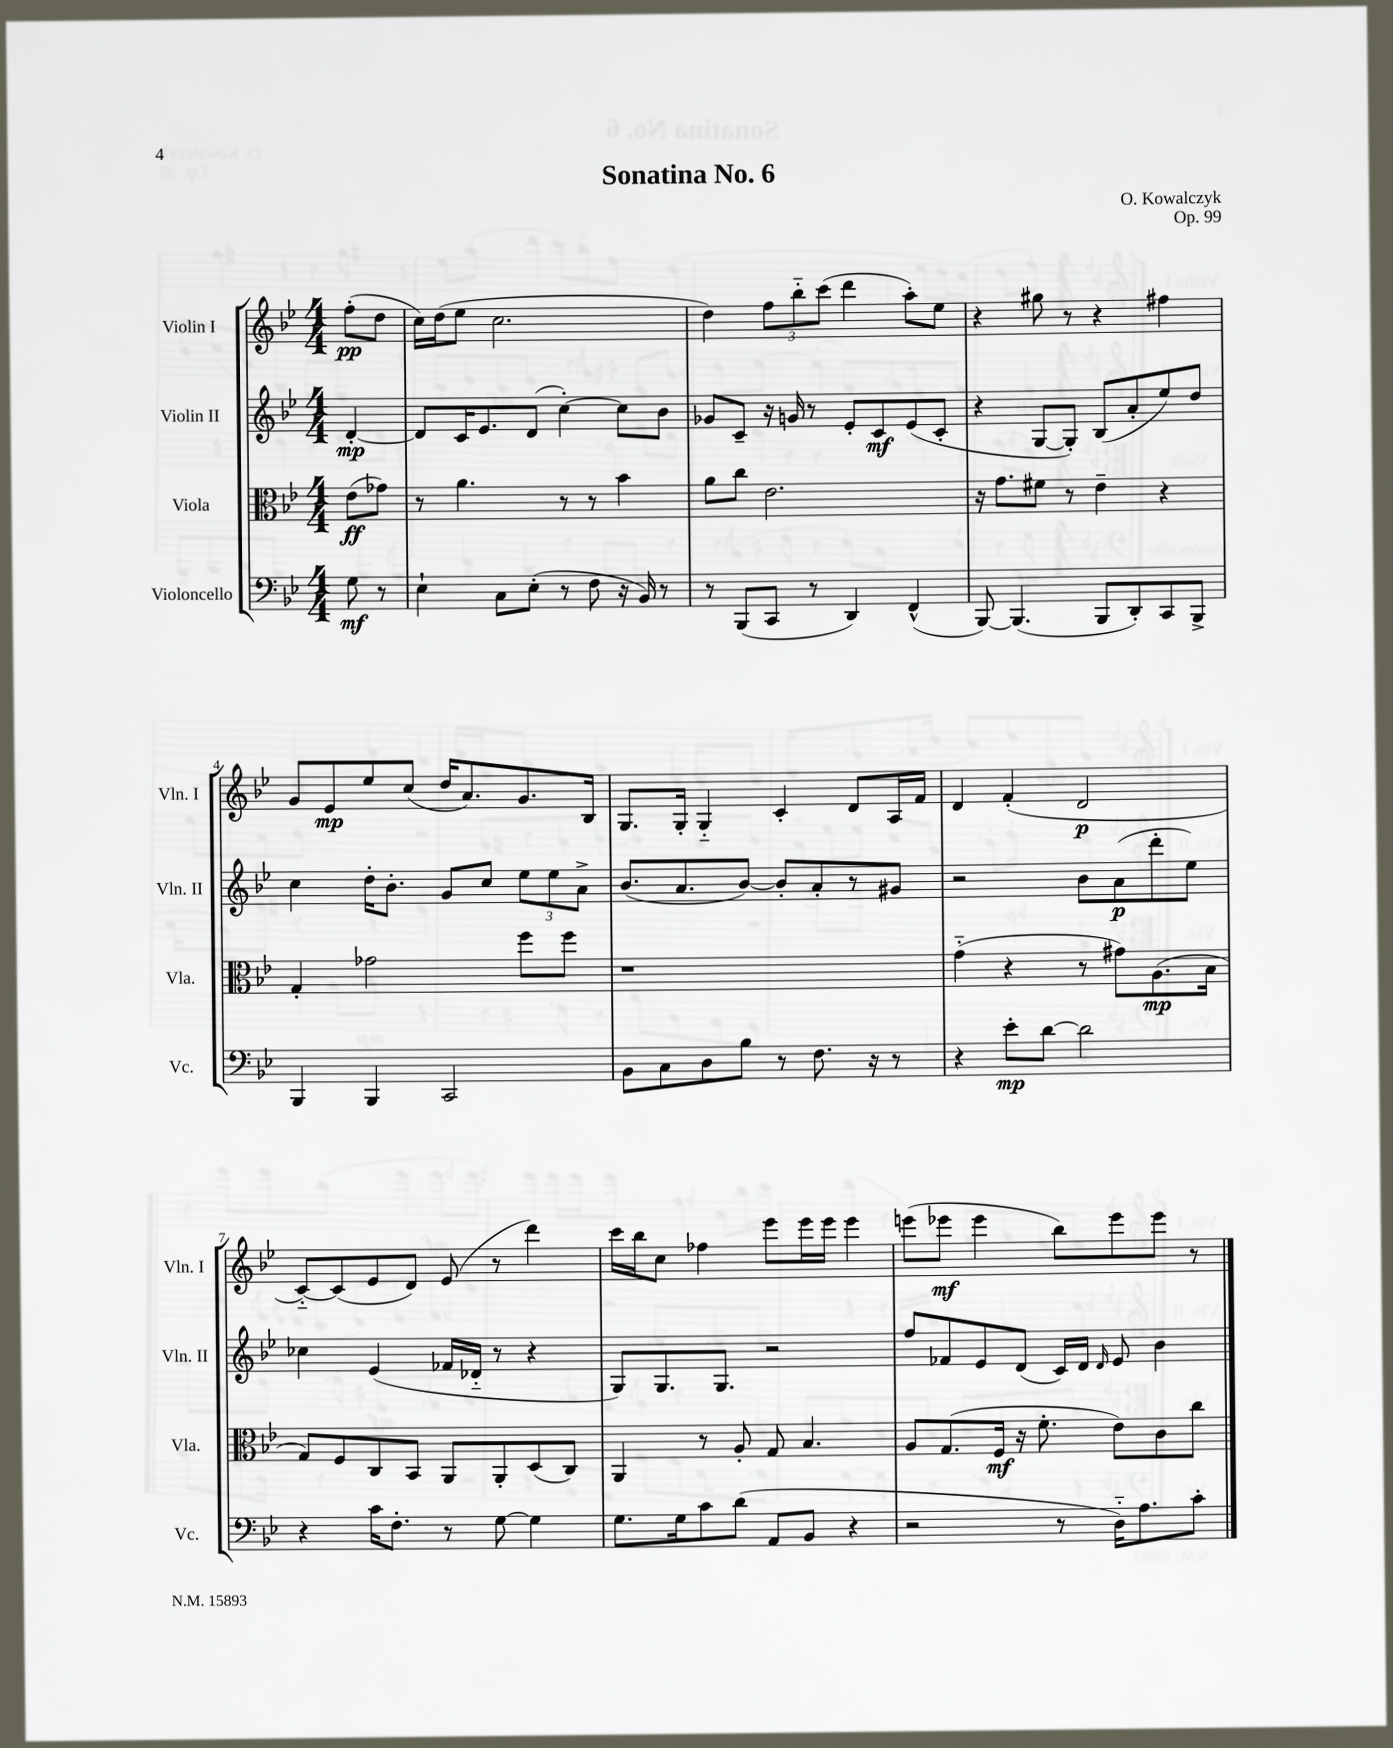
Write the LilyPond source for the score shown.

\header { title = "Sonatina No. 6" composer = "O. Kowalczyk" opus = "Op. 99" }
<<
\new StaffGroup <<
\new Staff = "s0" \with { instrumentName = "Violin I" shortInstrumentName = "Vln. I" } {
    \clef treble \key bes \major \numericTimeSignature \time 4/4 \partial 4
    \autoBeamOff f''8[-.\pp( d''8] |
    c''16[) d''16( ees''8] c''2. |
    d''4) \tuplet 3/2 { f''8[ bes''8-_ c'''8]( } d'''4 a''8[-.) ees''8] |
    r4 gis''8 r8 r4 fis''4 |
    g'8[ ees'8\mp ees''8 c''8]( d''16[ a'8.) g'8. bes16] |
    g8.[ g16]-. g4-_ c'4-. d'8[ a16 f'16] |
    d'4 f'4-.( d'2\p |
    c'8[~-_) c'8( ees'8 d'8]) ees'8( r8 d'''4) |
    c'''16[ bes''16 c''8] fes''4 ees'''8[ ees'''16 ees'''16] ees'''4 |
    e'''8[( ees'''8]\mf ees'''4 bes''8[) ees'''8 ees'''8] r8 \bar "|." |
}
\new Staff = "s1" \with { instrumentName = "Violin II" shortInstrumentName = "Vln. II" } {
    \clef treble \key bes \major \numericTimeSignature \time 4/4 \partial 4
    \autoBeamOff d'4~-.\mp |
    d'8[ c'16 ees'8. d'8]( c''4~-.) c''8[ bes'8] |
    ges'8[ c'8]-- r16 g'16 r8 ees'8[-. c'8\mf ees'8( c'8]-. |
    r4 g8[~ g8]-.) bes8[( a'8-. ees''8) d''8] |
    c''4 d''16[-. bes'8.]-. g'8[ c''8] \tuplet 3/2 { ees''8[ ees''8 a'8]-> } |
    bes'8.[( a'8. bes'8]~) bes'8[-. a'8-. r8 gis'8] |
    r2 bes'8[ a'8\p( d'''8-. ees''8]) |
    ces''4 ees'4( fes'16[ des'16]-_ r8 r4 |
    g8[) g8. g8.] r2 |
    f''8[ fes'8 ees'8 d'8]( c'16[) d'16] \grace { d'16 } ees'8 bes'4 \bar "|." |
}
\new Staff = "s2" \with { instrumentName = "Viola" shortInstrumentName = "Vla." } {
    \clef alto \key bes \major \numericTimeSignature \time 4/4 \partial 4
    \autoBeamOff ees'8[\ff( ges'8]) |
    r8 a'4. r8 r8 bes'4 |
    a'8[ c''8] ees'2. |
    r16 g'8.[ fis'8] r8 ees'4-- r4 |
    g4-. ges'2 f''8[ f''8] |
    r1 |
    g'4-_( r4 r8 gis'8[) a8.\mp( bes16] |
    g8[) f8 c8 bes,8] a,8[ a,8-. d8( c8]) |
    a,4 r8 a8-. g8 bes4. |
    a8[ g8.( f16]\mf r16 f'8.-. ees'8[) c'8 c''8] \bar "|." |
}
\new Staff = "s3" \with { instrumentName = "Violoncello" shortInstrumentName = "Vc." } {
    \clef bass \key bes \major \numericTimeSignature \time 4/4 \partial 4
    \autoBeamOff g8\mf r8 |
    ees4-! c8[ ees8]-.( r8 f8 r16 bes,16) r8 |
    r8 bes,,8[( c,8] r8 d,4) f,4-^( |
    bes,,8~) bes,,4.( bes,,8[ d,8-.) c,8 bes,,8]-> |
    bes,,4 bes,,4 c,2 |
    bes,8[ c8 d8 bes8] r8 f8. r16 r8 |
    r4 ees'8[-.\mp d'8]~ d'2 |
    r4 c'16[ f8.]-. r8 g8~ g4 |
    g8.[ g16 c'8 d'8]( a,8[ bes,8] r4 |
    r2 r8 d16[-_) a8. c'8]-. \bar "|." |
}
>>
>>
